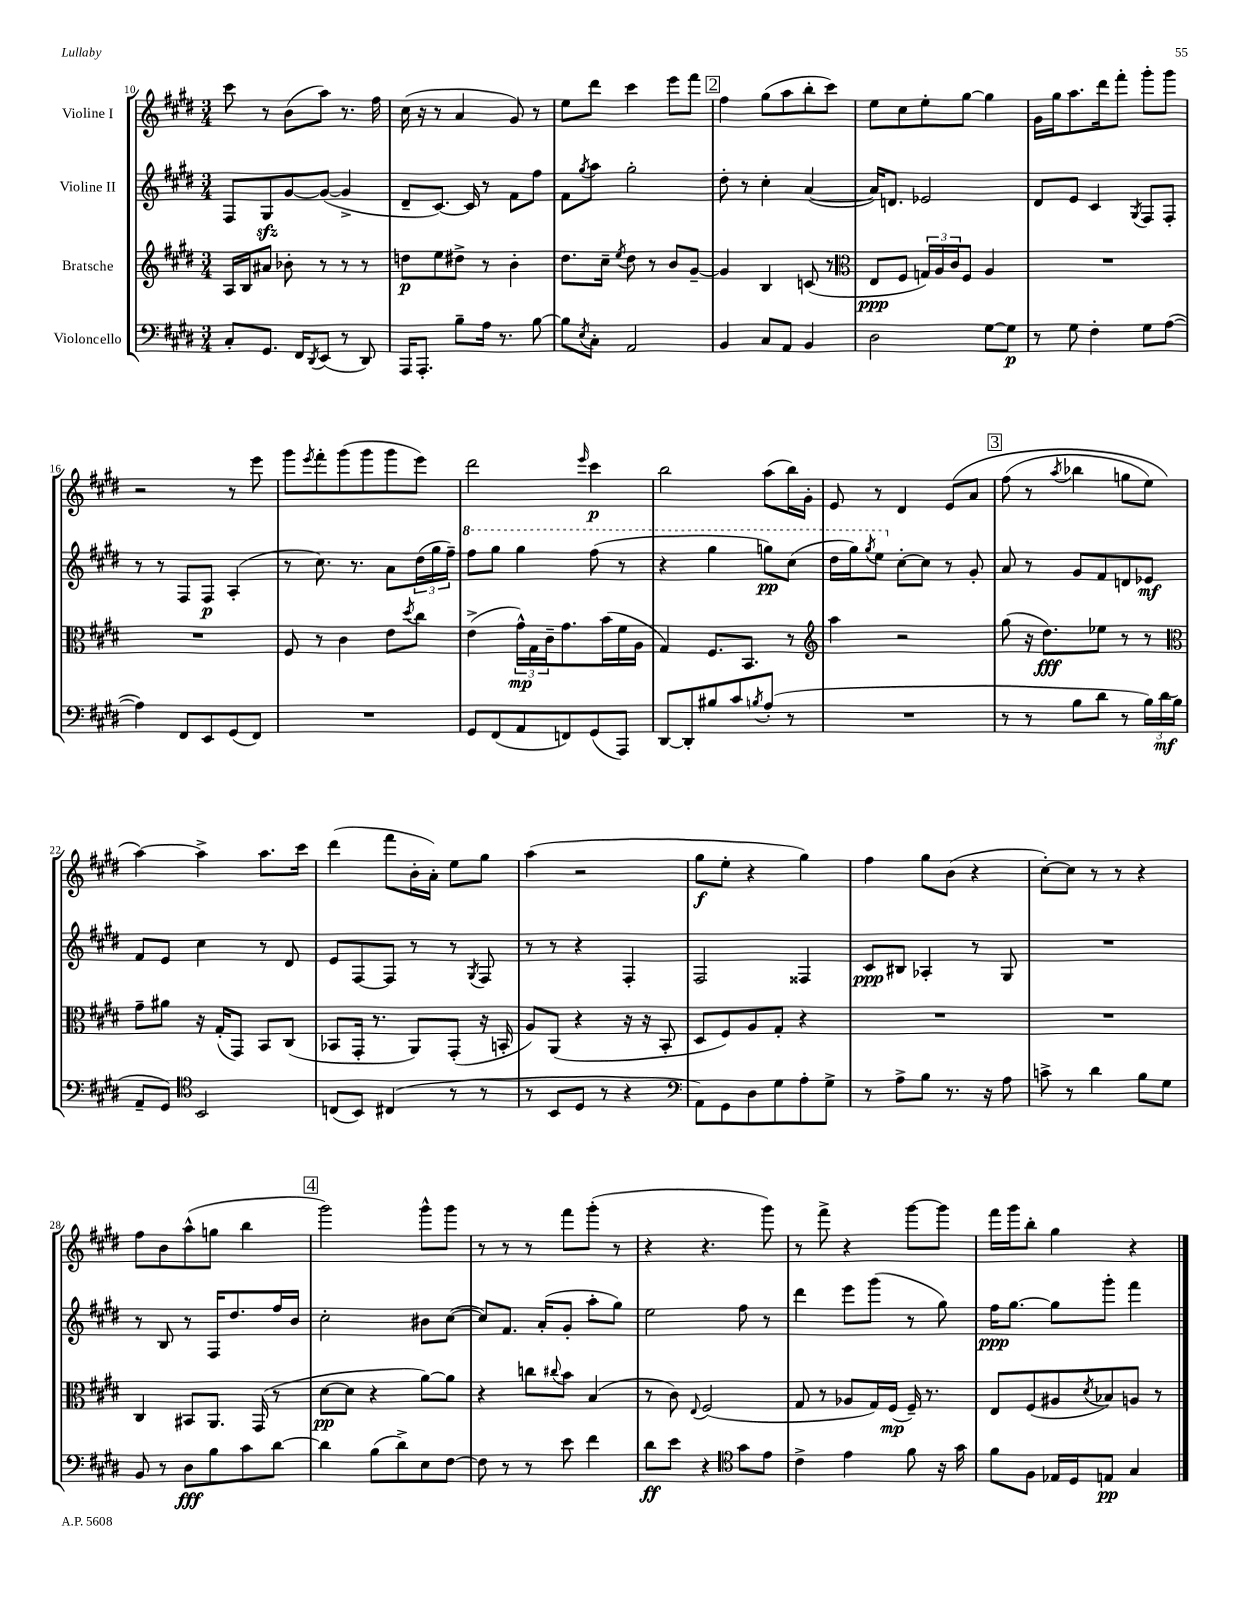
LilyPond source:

<<
\new StaffGroup <<
\new Staff = "s0" \with { instrumentName = "Violine I" } {
    \clef treble \key e \major \numericTimeSignature \time 3/4
    cis'''8 r8 b'8( a''8) r8. fis''16 |
    cis''16( r16 r8 a'4 gis'8) r8 |
    e''8 dis'''8 cis'''4 e'''8 fis'''8 |
    \mark \markup { \box "2" } fis''4 gis''8( a''8 b''8-. cis'''8) |
    e''8 cis''8 e''8-. gis''8~ gis''4 |
    gis'16 gis''16 a''8. dis'''16 fis'''8-. gis'''8-. gis'''8 |
    r2 r8 e'''8 |
    gis'''8 \acciaccatura { e'''8 } fis'''8-. gis'''8( gis'''8 gis'''8 e'''8) |
    dis'''2 \grace { e'''16 } cis'''4\p |
    b''2 a''8( b''16) gis'16-. |
    e'8 r8 dis'4 e'8\( a'8 |
    \mark \markup { \box "3" } fis''8( r8 \acciaccatura { a''8 } bes''4 g''8 e''8) |
    a''4~\) a''4-> a''8. cis'''16 |
    dis'''4( fis'''8 b'16-. a'16-.) e''8 gis''8 |
    a''4( r2 |
    gis''8\f e''8-. r4 gis''4) |
    fis''4 gis''8 b'8( r4 |
    cis''8~-.) cis''8 r8 r8 r4 |
    fis''8 b'8 a''8-^( g''8 b''4 |
    \mark \markup { \box "4" } gis'''2) gis'''8-^ gis'''8 |
    r8 r8 r8 fis'''8 gis'''8-.( r8 |
    r4 r4. gis'''8) |
    r8 fis'''8-> r4 gis'''8~ gis'''8 |
    fis'''16 gis'''16 b''8-. gis''4 r4 \bar "|." |
}
\new Staff = "s1" \with { instrumentName = "Violine II" } {
    \clef treble \key e \major \numericTimeSignature \time 3/4
    fis8 gis8\sfz gis'8~ gis'8~( gis'4-> |
    dis'8-- cis'8.~) cis'16 r8 fis'8 fis''8 |
    fis'8 \acciaccatura { gis''8 } a''8 gis''2-. |
    \mark \markup { \box "2" } dis''8-. r8 cis''4-. a'4~( |
    a'16) d'8. ees'2 |
    dis'8 e'8 cis'4 \acciaccatura { gis8 } fis8 fis8-. |
    r8 r8 fis8 fis8\p a4-.( |
    r8 cis''8.) r8. a'8 \tuplet 3/2 { dis''16( gis''16 fis''16--) } |
    \ottava #1 fis'''8 gis'''8 gis'''4 fis'''8( r8 |
    r4 gis'''4 g'''8\pp) cis'''8( |
    dis'''16 gis'''16) \acciaccatura { gis'''8 } e'''8 \ottava #0 cis''8~-. cis''8 r8 gis'8-. |
    \mark \markup { \box "3" } a'8 r8 gis'8 fis'8 d'8 ees'8\mf |
    fis'8 e'8 cis''4 r8 dis'8 |
    e'8 fis8~ fis8 r8 r8 \acciaccatura { gis8 } fis8 |
    r8 r8 r4 fis4-. |
    fis2 fisis4 |
    cis'8\ppp bis8 aes4-. r8 gis8 |
    R2. |
    r8 b8 r8 fis16 dis''8. fis''16 b'16 |
    \mark \markup { \box "4" } cis''2-. bis'8 cis''8~( |
    cis''8) fis'8. a'16-.( gis'8-. a''8-. gis''8) |
    e''2 fis''8 r8 |
    dis'''4 e'''8 gis'''8( r8 gis''8) |
    fis''16\ppp gis''8.~ gis''8 gis'''8-. fis'''4 \bar "|." |
}
\new Staff = "s2" \with { instrumentName = "Bratsche" } {
    \clef treble \key e \major \numericTimeSignature \time 3/4
    a16 b16 ais'8 bes'8-. r8 r8 r8 |
    d''8\p e''8 dis''8-> r8 b'4-. |
    dis''8. cis''16-- \acciaccatura { e''8 } dis''8 r8 b'8 gis'8~-- |
    \mark \markup { \box "2" } gis'4 b4 c'8( r8 |
    \clef alto e8\ppp fis8 \tuplet 3/2 { g16) a16 cis'16 } fis8 a4 |
    R2. |
    R2. |
    fis8 r8 cis'4 e'8 \acciaccatura { dis''8 } cis''8 |
    e'4->( \tuplet 3/2 { gis'16-^\mp) gis16 cis'16-- } gis'8. b'16( fis'16 a16 |
    gis4) fis8. b,8. r8 |
    \clef treble a''4 r2 |
    \mark \markup { \box "3" } gis''8( r16 dis''8.\fff) ees''8 r8 r8 |
    \clef alto gis'8-- ais'8 r16 gis16-.( gis,8) b,8 cis8( |
    bes,8 gis,16-. r8. a,8) gis,8-.( r16 b,16-. |
    a8) a,8( r4 r16 r16 b,8-. |
    dis8 fis8) a8 gis8-. r4 |
    R2. |
    R2. |
    cis4 bis,8 a,8. gis,16( r8 |
    \mark \markup { \box "4" } dis'8~\pp dis'8 r4 a'8~) a'8 |
    r4 c''8 \appoggiatura { cis''8 } b'8 b4( |
    r8 cis'8) \appoggiatura { e8 } fis2( |
    gis8 r8 aes8 gis16) fis16\mp( fis16--) r8. |
    e8 fis8( ais8 \acciaccatura { dis'8 } bes8) a8 r8 \bar "|." |
}
\new Staff = "s3" \with { instrumentName = "Violoncello" } {
    \clef bass \key e \major \numericTimeSignature \time 3/4
    cis8-. gis,8. fis,16 \acciaccatura { dis,8 } e,8( r8 dis,8) |
    a,,16 a,,8.-. b8-- a16 r8. b8~ |
    b8 \acciaccatura { e8 } cis8-. a,2 |
    \mark \markup { \box "2" } b,4 cis8 a,8 b,4 |
    dis2 gis8~ gis8\p |
    r8 gis8 fis4-. gis8 a8~( |
    a4) fis,8 e,8 gis,8( fis,8) |
    R2. |
    gis,8 fis,8( a,8 f,8) gis,8( a,,8) |
    dis,8~ dis,8-. bis8 cis'8 \acciaccatura { b8 } a8-.( r8 |
    R2. |
    \mark \markup { \box "3" } r8 r8 b8 dis'8 r8 \tuplet 3/2 { b16) dis'16\mf b16( } |
    a,8-- gis,8) \clef tenor b,2 |
    c8( b,8) cis4( r8 r8 |
    r8 b,8 dis8 r8 r4 |
    \clef bass a,8) gis,8 dis8 gis8 a8-. gis8-> |
    r8 a8-> b8 r8. r16 a8 |
    c'8-> r8 dis'4 b8 gis8 |
    b,8 r8 dis8\fff b8 cis'8 dis'8~ |
    \mark \markup { \box "4" } dis'4 b8( dis'8->) e8 fis8~ |
    fis8 r8 r8 e'8 fis'4 |
    dis'8\ff e'8 r4 \clef tenor gis'8 e'8 |
    cis'4-> e'4 fis'8 r16 gis'16 |
    fis'8 fis8 ees16 dis16 e8\pp gis4 \bar "|." |
}
>>
>>
\layout { \context { \Score currentBarNumber = #10 } }
